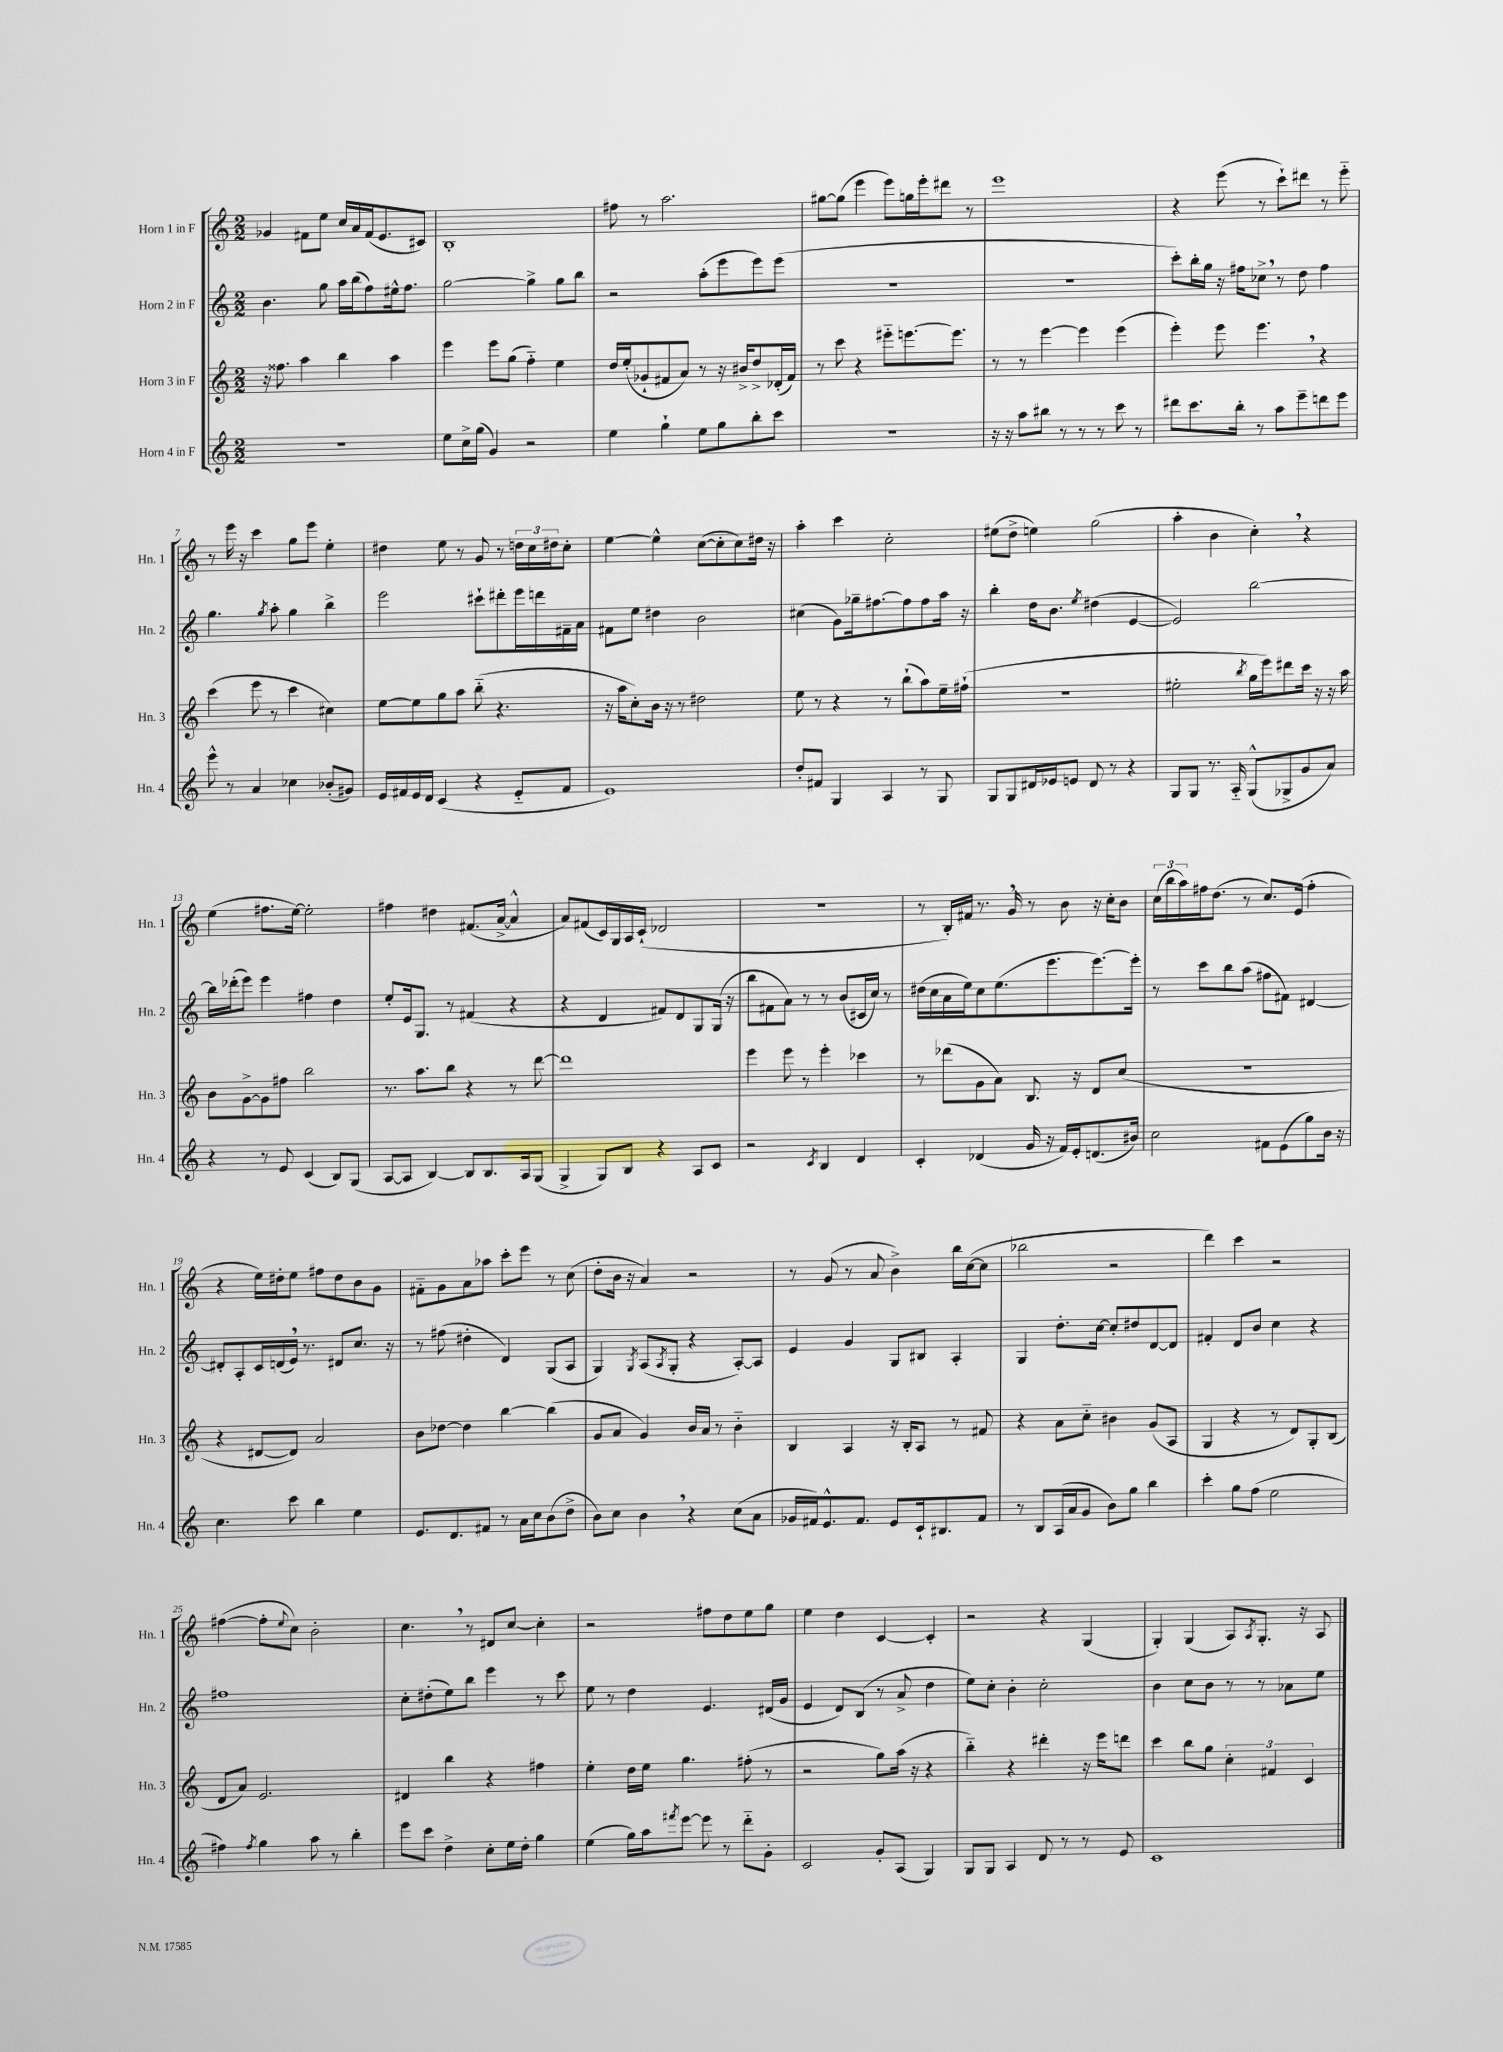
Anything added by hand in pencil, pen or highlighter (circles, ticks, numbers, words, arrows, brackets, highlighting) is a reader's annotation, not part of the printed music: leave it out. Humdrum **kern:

**kern	**kern	**kern	**kern
*part4	*part3	*part2	*part1
*staff4	*staff3	*staff2	*staff1
*I"Horn 4 in F	*I"Horn 3 in F	*I"Horn 2 in F	*I"Horn 1 in F
*I'Hn. 4	*I'Hn. 3	*I'Hn. 2	*I'Hn. 1
*clefG2	*clefG2	*clefG2	*clefG2
*k[]	*k[]	*k[]	*k[]
*M2/2	*M2/2	*M2/2	*M2/2
=1	=1	=1	=1
1r	16r	4.b\	4g-X/
.	8.ff##X\	.	.
.	4aa\	.	8f#X\L
.	.	8gg\	8ee\J
.	4bb\	16aa\LL	16cc/LL
.	.	(16bb\J	16a/
.	.	8ff\)	(16f#/J
.	.	.	8.e/
.	4aa\	16ee#X^^\k	.
.	.	8.ff\J	.
.	.	.	8c#X/J)
=2	=2	=2	=2
8ee\L	4eee\	[2gg\	1B'
16cc^\L	.	.	.
(16gg\JJ	.	.	.
4g/)	8eee\L	.	.
.	(8gg\J	.	.
2r	4ff\)	4gg^\]	.
.	4ee\	8gg\L	.
.	.	8bb\J	.
=3	=3	=3	=3
4ee\	16dd/LL	2r	8ff#X\
.	(16ee'/J	.	.
.	8g-X`/	.	8r
4gg`\	8f#X/	.	2.aa\
.	8a/J)	.	.
8ee\L	8r	(8aa'\L	.
8gg\	16r	8eee\	.
.	16b#X^/KL	.	.
8bb'\	8dd^/	8eee\)	.
8ccc\J	(16d-X'/L	(8eee\J	.
.	16f#/JJ)	.	.
=4	=4	=4	=4
1r	8r	1r	[8gg#X\L
.	8ccc\	.	(8gg#\J]
.	4r	.	4eee\
.	8eee#X\L	.	8eee\L)
.	[8.eeen\	.	16ggn\L
.	.	.	16eee'\J
.	.	.	8ddd#X\J
.	8.eee\J]	.	.
.	.	.	8r
=5	=5	=5	=5
16r	8r	1r	1eee
16r	.	.	.
8aa\L	8r	.	.
8bb#X\J	[4eee\	.	.
8r	.	.	.
8r	4eee\]	.	.
8r	.	.	.
8ccc\	(4eee\	.	.
8r	.	.	.
=6	=6	=6	=6
8ddd#X\L	4eee'\)	8ccc'\L)	4r
8.ccc\	.	16bb'\L	.
.	.	16gg\JJ	.
.	8eee\	16r	(8eee\
16bb'\Jk	.	16ff#X\KL	.
8r	4.eee,\	8cc-X^,\J	8r
8aa\L	.	8r	8ccc`\L)
8eee~\	.	8dd\	8ddd#X\J
8dddn\	4r	4ff#\	8r
8eee\J	.	.	8eee\
!!LO:LB:g=z
=7	=7	=7	=7
8eee^^\	(4ccc\	4.gg\	8r
8r	.	.	16eee\
.	.	.	16r
4a/	8eee\	.	4ccc\
.	.	8qgg/	.
.	8r	8aa'\	.
4cc-X\	4ccc\	4gg\	8gg\L
.	.	.	8eee\J
(8b-X'/L	4cc#X\)	4bb^\	4ee'\
8g#X/J)	.	.	.
=8	=8	=8	=8
16e/LL	[8ee\L	2eee\	4dd#X\
16f#X/	.	.	.
16e/	8ee\]	.	.
16d/JJ	.	.	.
(4c/	8gg\	.	8ee\
.	8aa\J	.	8r
4r	(8bb\	8ccc#X`\L	8g/
.	4.r	8ddd#X'\	8r
8e/L	.	16eee\L	24ddn\LL
.	.	.	24cc\
.	.	16dddn\	.
.	.	.	24dd#X\J
8f#/J	.	16f#X~\	8cc'\J
.	.	16a\JJ	.
=9	=9	=9	=9
1e)	16r	8f#X\L	[4ee\
.	16aa\KL	.	.
.	8cc'\)	8ee\J	.
.	16b\Jk	4dd#X\	4ee^^\]
.	16r	.	.
.	8r	.	.
.	2dd#X\	2b\	([8cc\L
.	.	.	8cc'\]
.	.	.	8cc\)
.	.	.	16dd#X\Jk
.	.	.	16r
=10	=10	=10	=10
8dd'/L	8ee\	(4cc#X\	4aa'\
8f#X/J	8r	.	.
4G/	4r	8g\L)	4ccc\
.	.	16gg-X~\k	.
.	.	[8.ff#X\	.
4A/	8r	.	2cc'\
.	(8bb`\L	8ff#\]	.
8r	8aa\)	8ff#\	.
8G/	16ee~\L	16aa\Jk	.
.	(16ff#X`\JJ	16r	.
=11	=11	=11	=11
8G/L	1r	4bb'\	(8ee#X\L
8G/	.	.	8dd^\J
16d#X/L	.	16dd\KL	4een\)
16e-X/J	.	8.b\J	.
8en/J	.	.	.
.	.	8qee/	.
8d#/	.	(4dd#X\	(2gg\
8r	.	.	.
4r	.	[4e/	.
=12	=12	=12	=12
8G/L	2ee#X'\	2e/])	4aa'\
8G/J	.	.	.
8.r	.	.	4b\
16A/	.	.	.
.	8qbb/	.	.
(8G^^/L	16gg\LL	[2bb\	4cc',\)
.	16eee\J)	.	.
8G-X^/	8ddd#X\	.	.
8g/	16ccc\Jk	.	4r
.	16r	.	.
8a/J)	16r	.	.
.	16aa\	.	.
!!LO:LB:g=z
=13	=13	=13	=13
4r	8b\L	16bb\LL]	(4ee\
.	.	(16ddd-X'\J	.
.	[8g^\	8eee\J)	.
8r	8g\]	4eee\	8.ff#X\L
8e/	8ff#X\J	.	.
.	.	.	[16ee\Jk)
(4c/	2bb\	4ff#X\	2ee'\]
8B/L)	.	4dd\	.
(8G/J	.	.	.
=14	=14	=14	=14
[8A/L	8.r	8ee'/L	4ff#X\
8A/J]	.	16e/k	.
.	8.aa\L	8.G/J	.
[4B/)	.	.	4dd#X\
.	8bb\J	8r	.
8B/L]	4r	(4f#X/	(8.f#X/L
8.B/	.	.	.
.	.	.	[16a^/Jk
.	8r	4r	4a^^/]
16A/k	.	.	.
(8G/J	[8ddd\	.	.
=15	=15	=15	=15
4G^/	1ddd]	4r	8a/L)
.	.	.	(8f#X/
8G/L)	.	4d/	16c/L)
.	.	.	16G/
8B/J	.	.	16A/
.	.	.	(16c`/JJ
4r	.	8f#X/L)	2d-X/
.	.	8d/	.
8A/L	.	8G/	.
8c/J	.	(16G/Jk	.
.	.	16r	.
=16	=16	=16	=16
2r	4eee\	8bb\L	1r
.	.	8f#X\	.
.	8eee\	8a\J)	.
.	8r	8r	.
8qc/	.	.	.
4B/	4eee'\	8r	.
.	.	(8b/L	.
4d/	4ccc-X\	16c#X/L	.
.	.	16cc/JJ)	.
.	.	8r	.
=17	=17	=17	=17
4c'/	8r	(16dd#X\LL	8r
.	.	16cc\	.
.	(8ddd-X\L	16a\	16B'/LL)
.	.	16ee\J)	16f#X/JJ
(4d-X/	8g\	8cc\	8.r
.	8a\J)	(8.ee\	.
.	.	.	16g,/
16g/	8.B/	.	8r
16r	.	8.eee\	.
16f/LL)	.	.	8b\
16e'/J	16r	.	.
(8.dn/	8d/L	[8.eee\)	16r
.	.	.	16cc'\KL
.	(8cc/J	.	8b\J
16b#X/Jk)	.	16eee'\Jk]	.
=18	=18	=18	=18
2cc\	1r	8r	(24cc\LL
.	.	.	24bb\
.	.	.	24aa\)
.	.	8ccc\L	16ff#X\J
.	.	.	(8.dd\J
.	.	8bb\	.
.	.	(8aa\J	8r
8f#X\L	.	8ff#X\L	8.cc/L)
(8e\	.	8f#X\J)	.
.	.	.	(16e/Jk
8gg\)	.	[4d#X/	4ff#'\
16b\Jk	.	.	.
16r	.	.	.
!!LO:LB:g=z
=19	=19	=19	=19
4.cc\	4r	8d#X'/L]	4r
.	.	8A'/	.
.	[8d#X/L	16c/L	16ee\LL)
.	.	(16dn/	16dd#X'\J
8ccc\	8d#/J])	16e,/JJ)	8ee\J
.	.	8.r	.
4bb\	2a/	.	8ff#X\L
.	.	8d#X/L	8dd#\
4ee\	.	8.cc/J	8b\
.	.	.	8g\J
.	.	16r	.
=20	=20	=20	=20
8.e/L	8b\L	8r	8f#X\L
.	[8dd-X\J	(8ff#X\	8g\
8.d/	.	.	.
.	4dd-\]	4dd#X'\	8a\
8f#X/J	.	.	8aa-X\J
8r	[4bb\	4d/)	8ccc'\L
16a\LL	.	.	8eee\J
16cc\J	.	.	.
(8b\	(4bb\]	(8G/L	8r
8dd^\J	.	8A/J	(8cc\
=21	=21	=21	=21
8b\L)	8g/L	4G/)	8dd'\L
8cc\J	8a/J	.	16b\Jk
.	.	.	16r
.	.	8qG/	.
4b,\	4g/)	(8A/L	4a/)
.	.	8qA/	.
.	.	8G'/J	.
4r	16b/LL	4r	2r
.	16a/JJ	.	.
.	8r	.	.
(8cc\L	4b\	[8A'/L)	.
8a\J	.	8A/J]	.
=22	=22	=22	=22
16g-X/LL	4B/	4e/	8r
16f#X/J)	.	.	.
8.e^^/	.	.	(8g/
.	4A/	4g/	8r
8.f#/J	.	.	.
.	.	.	8a/
8e/L	16r	8G/L	4b^\)
.	16B'/KL	.	.
16c`/k	8A/J	8B#X/J	.
8.B#X/	.	.	.
.	8r	4A'/	16bb\LL
.	.	.	([16cc\J
8f#/J	8f#X/	.	8cc\J]
=23	=23	=23	=23
8r	4r	4G/	2bb-X\
8B/L	.	.	.
(16A/L	8a\L	8.dd'\L	.
16a/J	.	.	.
8g/J	8cc\J	.	.
.	.	[16cc\Jk	.
8b\L)	4b#X\	8cc'/L]	2r
8gg\J	.	8dd#X/	.
4bb\	(8g/L	[8d/	.
.	8A/J	8d/J]	.
=24	=24	=24	=24
4ccc'\	4G/	4f#X'/	4ddd\)
8gg\L	4r	8d/L	4ccc\
(8ff\J	.	8b/J	.
2ee\	8r	4cc\	2r
.	8d/L)	.	.
.	8G'/	4r	.
.	(8B/J	.	.
!!LO:LB:g=z
=25	=25	=25	=25
4ff#X\)	8d/L	1ff#X	([4ff#X\
.	8a/J)	.	.
8qff#/	.	.	.
4gg\	2.e/	.	8ff#'\L]
.	.	.	8qqee/
.	.	.	8cc\J)
8aa\	.	.	2b'\
8r	.	.	.
4bb'\	.	.	.
=26	=26	=26	=26
8eee\L	4d#X/	8cc'\L	4.cc,\
8ccc\J	.	(8dd#X'\	.
4dd^\	4bb\	8ee\)	.
.	.	8bb\J	8r
8cc'\L	4r	4eee\	8d#X/L
16ee\L	.	.	[8cc/J
16dd'\JJ	.	.	.
4gg\	4ff#X\	8r	4cc'\]
.	.	8ccc\	.
=27	=27	=27	=27
(4ee\	4ee'\	8ee\	2r
.	.	8r	.
16gg\LL)	16dd\LL	4dd\	.
16aa\J	16ee\JJ	.	.
8qfff#X/	.	.	.
[8eee\J	4.gg\	.	.
8eee\]	.	4.e/	8ff#X\L
8r	.	.	8dd\
8ddd\L	(8ff#X'\	.	8ee\
8g'\J	8r	(16d#X/LL	8gg\J
.	.	16g/JJ	.
=28	=28	=28	=28
2c/	2r	4e/	4ee\
.	.	8d/L)	4dd\
.	.	(8B/J	.
8g'/L	8gg\L)	8r	[4c/
(8A/J	(16aa\Jk	8a^/	.
.	16r	.	.
4G/)	4r	4dd\	4c'/]
=29	=29	=29	=29
8G/L	4bb\)	8ee\L)	2r
8G/J	.	8cc'\J	.
4A/	4r	4b'\	.
8d/	4ddd#X'\	2cc'\	4r
8r	.	.	.
8r	16r	.	(4G/
.	16eee\KL	.	.
8e/	8dddn\J	.	.
=30	=30	=30	=30
1c	4ccc\	4b\	4G'/)
.	8bb\L	8cc\L	(4G/
.	8gg\J	8b\J	.
.	6cc'\	8r	8A/L)
.	.	.	8qA/
.	.	8r	8.G'/J
.	6f#X/	.	.
.	.	8a-X\L	.
.	.	.	16r
.	6c/	.	.
.	.	8ee\J	8A/
==	==	==	==
*-	*-	*-	*-
